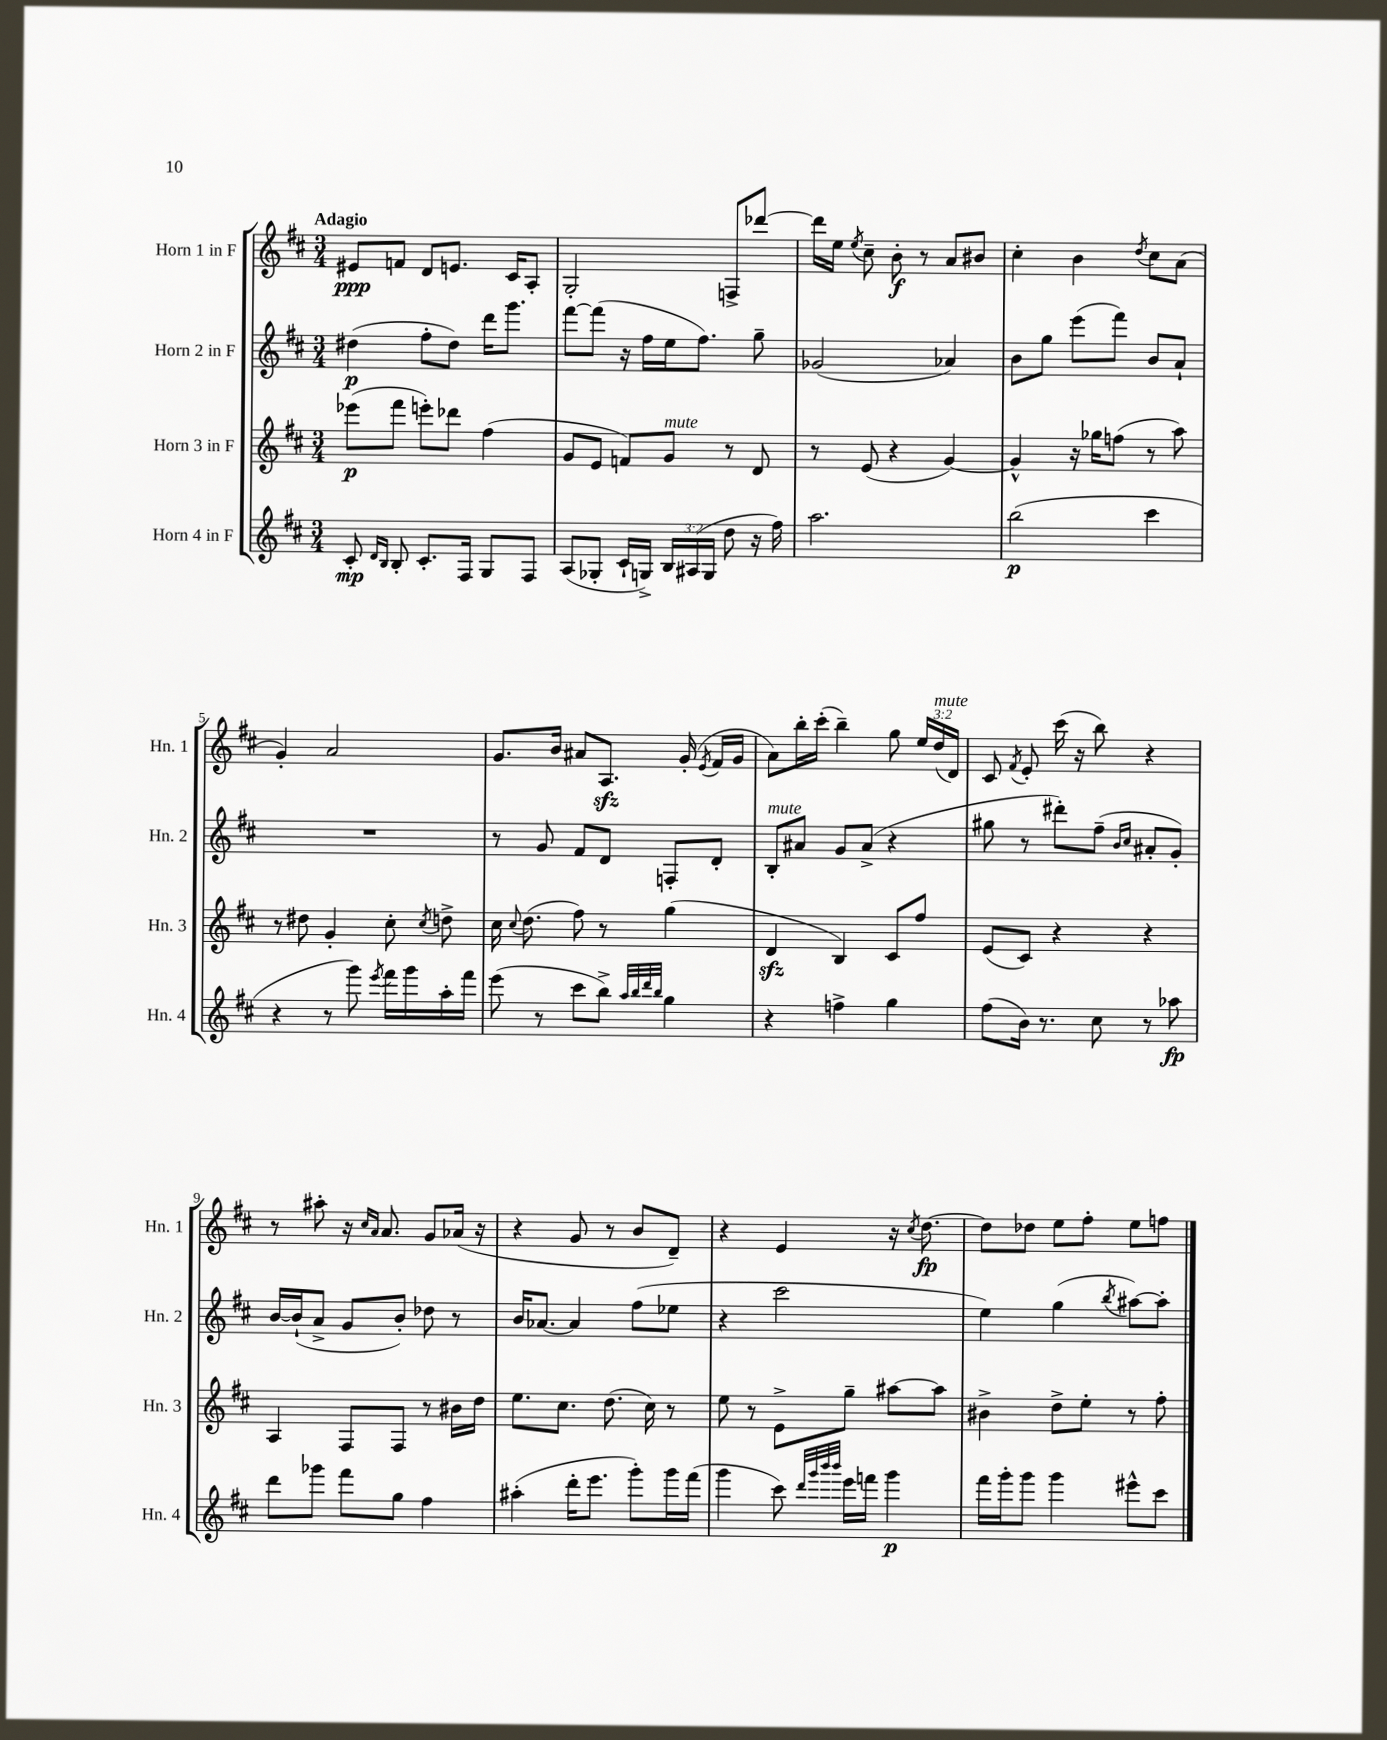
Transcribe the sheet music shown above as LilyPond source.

<<
\new StaffGroup <<
\new Staff = "s0" \with { instrumentName = "Horn 1 in F" shortInstrumentName = "Hn. 1" } {
    \clef treble \key d \major \numericTimeSignature \time 3/4 \override Staff.TupletNumber.text = #tuplet-number::calc-fraction-text \tempo "Adagio"
    \autoBeamOff eis'8[\ppp f'8] d'8[ e'8.] cis'16[ a8]-. |
    g2-. f8[-> des'''8]~ |
    des'''16[ e''16] \acciaccatura { e''8 } cis''8-- b'8-.\f r8 a'8[ bis'8] |
    cis''4-. b'4 \acciaccatura { d''8 } cis''8[ a'8]( |
    g'4-.) a'2 |
    g'8.[ b'16] ais'8[ a8.]\sfz g'16-.( \acciaccatura { e'8 } fis'16[ g'16] |
    a'8[) b''16-. cis'''16]-.( b''4--) g''8 \tuplet 3/2 { e''16[ d''16^\markup { \italic "mute" }( d'16]) } |
    cis'8 \acciaccatura { fis'8 } e'8-. cis'''16( r16 b''8) r4 |
    r8 ais''8-. r16 \grace { cis''16[ a'16] } a'8. g'8[ aes'16]( r16 |
    r4 g'8 r8 b'8[ d'8]--) |
    r4 e'4 r16 \acciaccatura { cis''8 } d''8.~\fp |
    d''8[ des''8] e''8[ fis''8]-. e''8[ f''8] \bar "|." |
}
\new Staff = "s1" \with { instrumentName = "Horn 2 in F" shortInstrumentName = "Hn. 2" } {
    \clef treble \key d \major \numericTimeSignature \time 3/4
    \autoBeamOff dis''4\p( fis''8[-. dis''8]) d'''16[ g'''8.] |
    fis'''8[~ fis'''8]( r16 fis''16[ e''16 fis''8.]) g''8-- |
    ges'2( aes'4) |
    b'8[ g''8] e'''8[( fis'''8]) b'8[ a'8]-! |
    R2. |
    r8 g'8 fis'8[ d'8] f8[-. d'8]-. |
    b8[-.^\markup { \italic "mute" } ais'8] g'8[ ais'8]->( r4 |
    gis''8 r8 dis'''8[-.) fis''8]--( \grace { b'16[ cis''16] } ais'8[-. g'8]-.) |
    b'16[~ b'16-!( a'8]-> g'8[ b'8]-.) des''8 r8 |
    b'16[ aes'8.]~ aes'4 fis''8[( ees''8] |
    r4 cis'''2 |
    e''4) g''4( \acciaccatura { b''8 } ais''8[~) ais''8]-. \bar "|." |
}
\new Staff = "s2" \with { instrumentName = "Horn 3 in F" shortInstrumentName = "Hn. 3" } {
    \clef treble \key d \major \numericTimeSignature \time 3/4
    \autoBeamOff ees'''8[\p( fis'''8] e'''8[-.) des'''8] fis''4( |
    g'8[ e'8] f'8[) g'8]^\markup { \italic "mute" } r8 d'8 |
    r8 e'8( r4 g'4~) |
    g'4-^ r16 ges''16[ f''8]( r8 a''8) |
    r8 dis''8 g'4-. cis''8-. \acciaccatura { cis''8 } d''8-> |
    cis''16 \appoggiatura { cis''8 } d''8.( fis''8) r8 g''4( |
    d'4\sfz b4) cis'8[ fis''8] |
    e'8[( cis'8]) r4 r4 |
    a4 fis8[ fis8] r8 bis'16[ d''16] |
    e''8.[ cis''8.] d''8.( cis''16) r8 |
    e''8 r8 e'8[-> g''8]-- ais''8[~ ais''8] |
    bis'4-> d''8[-> e''8]-. r8 fis''8-. \bar "|." |
}
\new Staff = "s3" \with { instrumentName = "Horn 4 in F" shortInstrumentName = "Hn. 4" } {
    \clef treble \key d \major \numericTimeSignature \time 3/4 \override Staff.TupletNumber.text = #tuplet-number::calc-fraction-text
    \autoBeamOff cis'8-.\mp \grace { d'16[ b16] } b8-. cis'8.[-. fis16] g8[ fis8] |
    a8[( ges8]-. cis'16[-! g16]->) \tuplet 3/2 { b16[ ais16( g16] } d''8 r16 fis''16) |
    a''2. |
    b''2\p( cis'''4 |
    r4 r8 g'''8) \acciaccatura { e'''8 } fis'''16[ g'''16 a''16-. fis'''16] |
    e'''8( r8 cis'''8[ b''8]->) \grace { a''32[ b''32 d'''32 b''32] } g''4 |
    r4 f''4-> g''4 |
    fis''8[( b'16]) r8. cis''8 r8 aes''8\fp |
    d'''8[ ges'''8] fis'''8[ g''8] fis''4 |
    ais''4-.( d'''16[-. e'''8.] g'''8[-.) g'''16 fis'''16]( |
    g'''4 cis'''8) \grace { d'''32[ g'''32 b'''32 b'''32] } e'''16[ f'''16] g'''4\p |
    fis'''16[ g'''16-. g'''8] g'''4 eis'''8[-^ cis'''8] \bar "|." |
}
>>
>>
